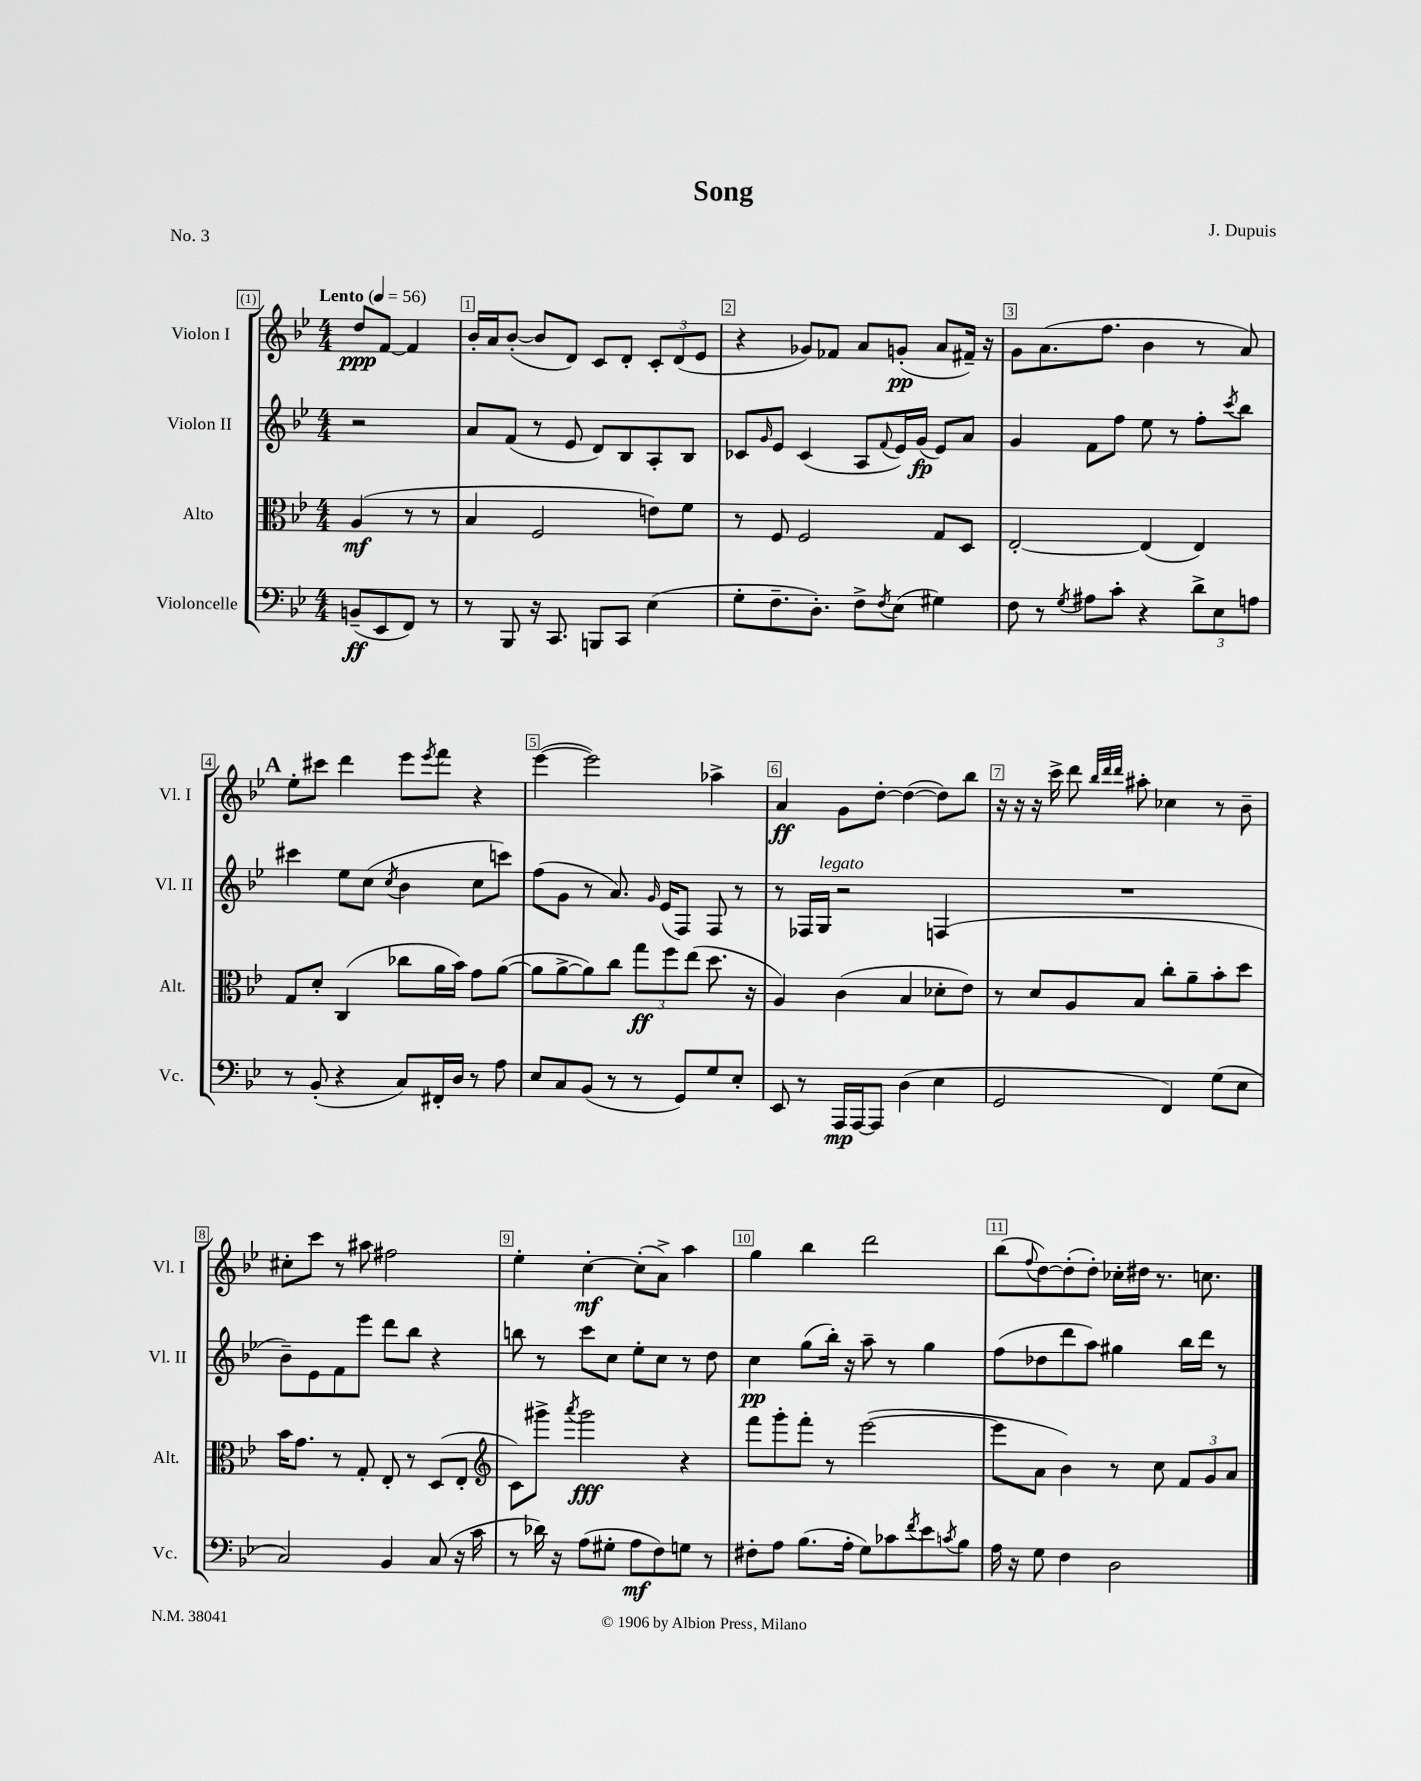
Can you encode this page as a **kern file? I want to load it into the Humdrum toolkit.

**kern	**kern	**kern	**kern
*staff4	*staff3	*staff2	*staff1
*clefF4	*clefC3	*clefG2	*clefG2
*k[b-e-]	*k[b-e-]	*k[b-e-]	*k[b-e-]
*M4/4	*M4/4	*M4/4	*M4/4
*MM56	*MM56	*MM56	*MM56
(8BB~/L	(4A/	2r	8dd/L
8EE-/	.	.	[8f/J
8FF/J)	8r	.	4f/]
8r	8r	.	.
=	=	=	=
8r	4B-/	8a/L	16b-'/LL
.	.	.	16a/J
8BBB-/	.	(8f/J	([8b-'/J
16r	2F/	8r	8b-/]L
8.CC/	.	.	.
.	.	8e-/	8d/J)
8BBB/L	.	8d/L)	8c/L
8CC/J	.	8B-/	8d'/J
(4E-\	8e\L)	8A'/	12c'/L
.	.	.	(12d/
.	8f\J	8B-/J	.
.	.	.	12e-/J
=	=	=	=
8G'\L	8r	8c-/L	4r
.	.	16qqg/	.
8.F~\	8F/	8e-/J	.
.	2F/	(4c-/	8g-/L)
8.D'\J)	.	.	.
.	.	.	8f-/J
8F^\L	.	8A/L	8a/L
8qF/	.	8qqf/	.
(8E-\J	.	16e-/L)	(8g'/J
.	.	(16g/JJ	.
4G#\)	8G/L	8e-/L)	8a/L
.	8D/J	8a/J	16f#~/Jk)
.	.	.	16r
=	=	=	=
8F\	[2E-'/	4g/	8g\L
8r	.	.	(8.a\
8qG/	.	.	.
8A#\L	.	8f\L	.
.	.	.	8.ff\J
8c'\J	.	8ff\J	.
4r	(4E-/]	8ee-\	4b-\
.	.	8r	.
12d^\L	4E-/)	8ff'\L	8r
12E-\	.	.	.
.	.	8qccc/	.
.	.	8bb-\J	8a/)
12A\J	.	.	.
=	=	=	=
8r	8G/L	4ccc#\	8ee-'\L
(8BB-'/	8d'/J	.	8ccc#\J
4r	(4C/	8ee-\L	4ddd\
.	.	(8cc\J	.
.	.	8qcc/	.
8C/L)	8cc-\L	4b-\	8eee-\L
.	.	.	8qeee-/
16FF#'/L	16a\L	.	8fff\J
16D/JJ	16b-\JJ)	.	.
8r	8g\L	8cc\L	4r
8A\	([8a\J	8ccc\J)	.
=	=	=	=
8E-/L	8a\]L	(8ff\L	([4eee-\
8C/	[8a^\	8g\J	.
(8BB-/J	8a\])	8r	2eee-\])
8r	8cc\J	8.a/)	.
8r	12gg\L	.	.
.	.	16qqg/	.
.	.	(16e-/LK	.
.	12ff\	.	.
8GG/L)	.	8F/J)	.
.	(12ee-\J	.	.
8G/	8.dd\	8F/	4aa-^\
8E-'/J	.	8r	.
.	16r	.	.
=	=	=	=
8EE-/	4A/)	8r	4a/
8r	.	16F-/LL	.
.	.	16G/JJ	.
16AAA/LL	(4c\	2r	8g\L
[16AAA/J	.	.	.
8AAA/]J	.	.	[8dd'\J
(4D\	4B-/	.	(4dd\_
4E-\	8d-'\L	(4F/	8dd\]L)
.	8e-\J)	.	8bb-\J
=	=	=	=
2GG/	8r	1r	16r
.	.	.	16r
.	8d/L	.	16r
.	.	.	16ccc^\
.	8A/	.	8ddd\
.	.	.	32qqbb-/LLL
.	.	.	32qqddd/
.	.	.	32qqddd/JJJ
.	8B-/J	.	8aa#'\
4FF/)	8cc'\L	.	4cc-\
.	8a~\	.	.
(8G\L	8b-'\	.	8r
8E-\J	8dd\J	.	8b-~\
=	=	=	=
2C/)	16b-\LK	8b-~\L)	8cc#'\L
.	8.g\J	.	.
.	.	8e-\	8ccc\J
.	8r	8f\	8r
.	8G'/	8eee-\J	8aa#\
4BB-/	8E-'/	8ddd\L	2ff#\
.	8r	8bb-\J	.
(8C/	(8D/L	4r	.
16r	8E-'/J	.	.
16c\	.	.	.
=	=	=	=
*	*clefG2	*	*
8r	8c\L)	8bb\	4ee-'\
16d-\)	8ggg#^\J	8r	.
16r	.	.	.
.	8qaaa/	.	.
(8A\L	2ggg#\	8ccc\L	[4cc'\
8G#'\J	.	8cc\J	.
8A\L	.	8ee-'\L	(8cc'\]L
8F\)	.	8cc\J	8a^\J)
8G\J	4r	8r	4aa\
8r	.	8dd\	.
=	=	=	=
8F#'\L	8fff\L	4cc\	4gg\
8A\J	8ggg'\	.	.
(8.B-\L	8fff'\J	(8gg\L	4bb-\
.	8r	16bb-'\Jk)	.
16A'\Jk	.	16r	.
8G\L)	([2eee-\	8aa~\	2ddd\
8c-\	.	8r	.
8qf/	.	.	.
8e-\	.	4gg\	.
8qc/	.	.	.
8B-\J	.	.	.
=	=	=	=
16A\	8eee-\]L	(8ff\L	(8bb-\L
16r	.	.	.
.	.	.	8qqff/
8G\	8a\J	8dd-\	[8dd\)
4F\	4b-\)	8ddd\	(8dd'\]
.	.	8aa\J)	8dd'\J)
2D\	8r	4gg#\	16cc-'\LL
.	.	.	16dd#\JJ
.	8cc\	.	8.r
.	12f/L	16bb-\LL	.
.	.	16ddd\JJ	8.cc\
.	12g/	.	.
.	.	8r	.
.	12a/J	.	.
==	==	==	==
*-	*-	*-	*-
